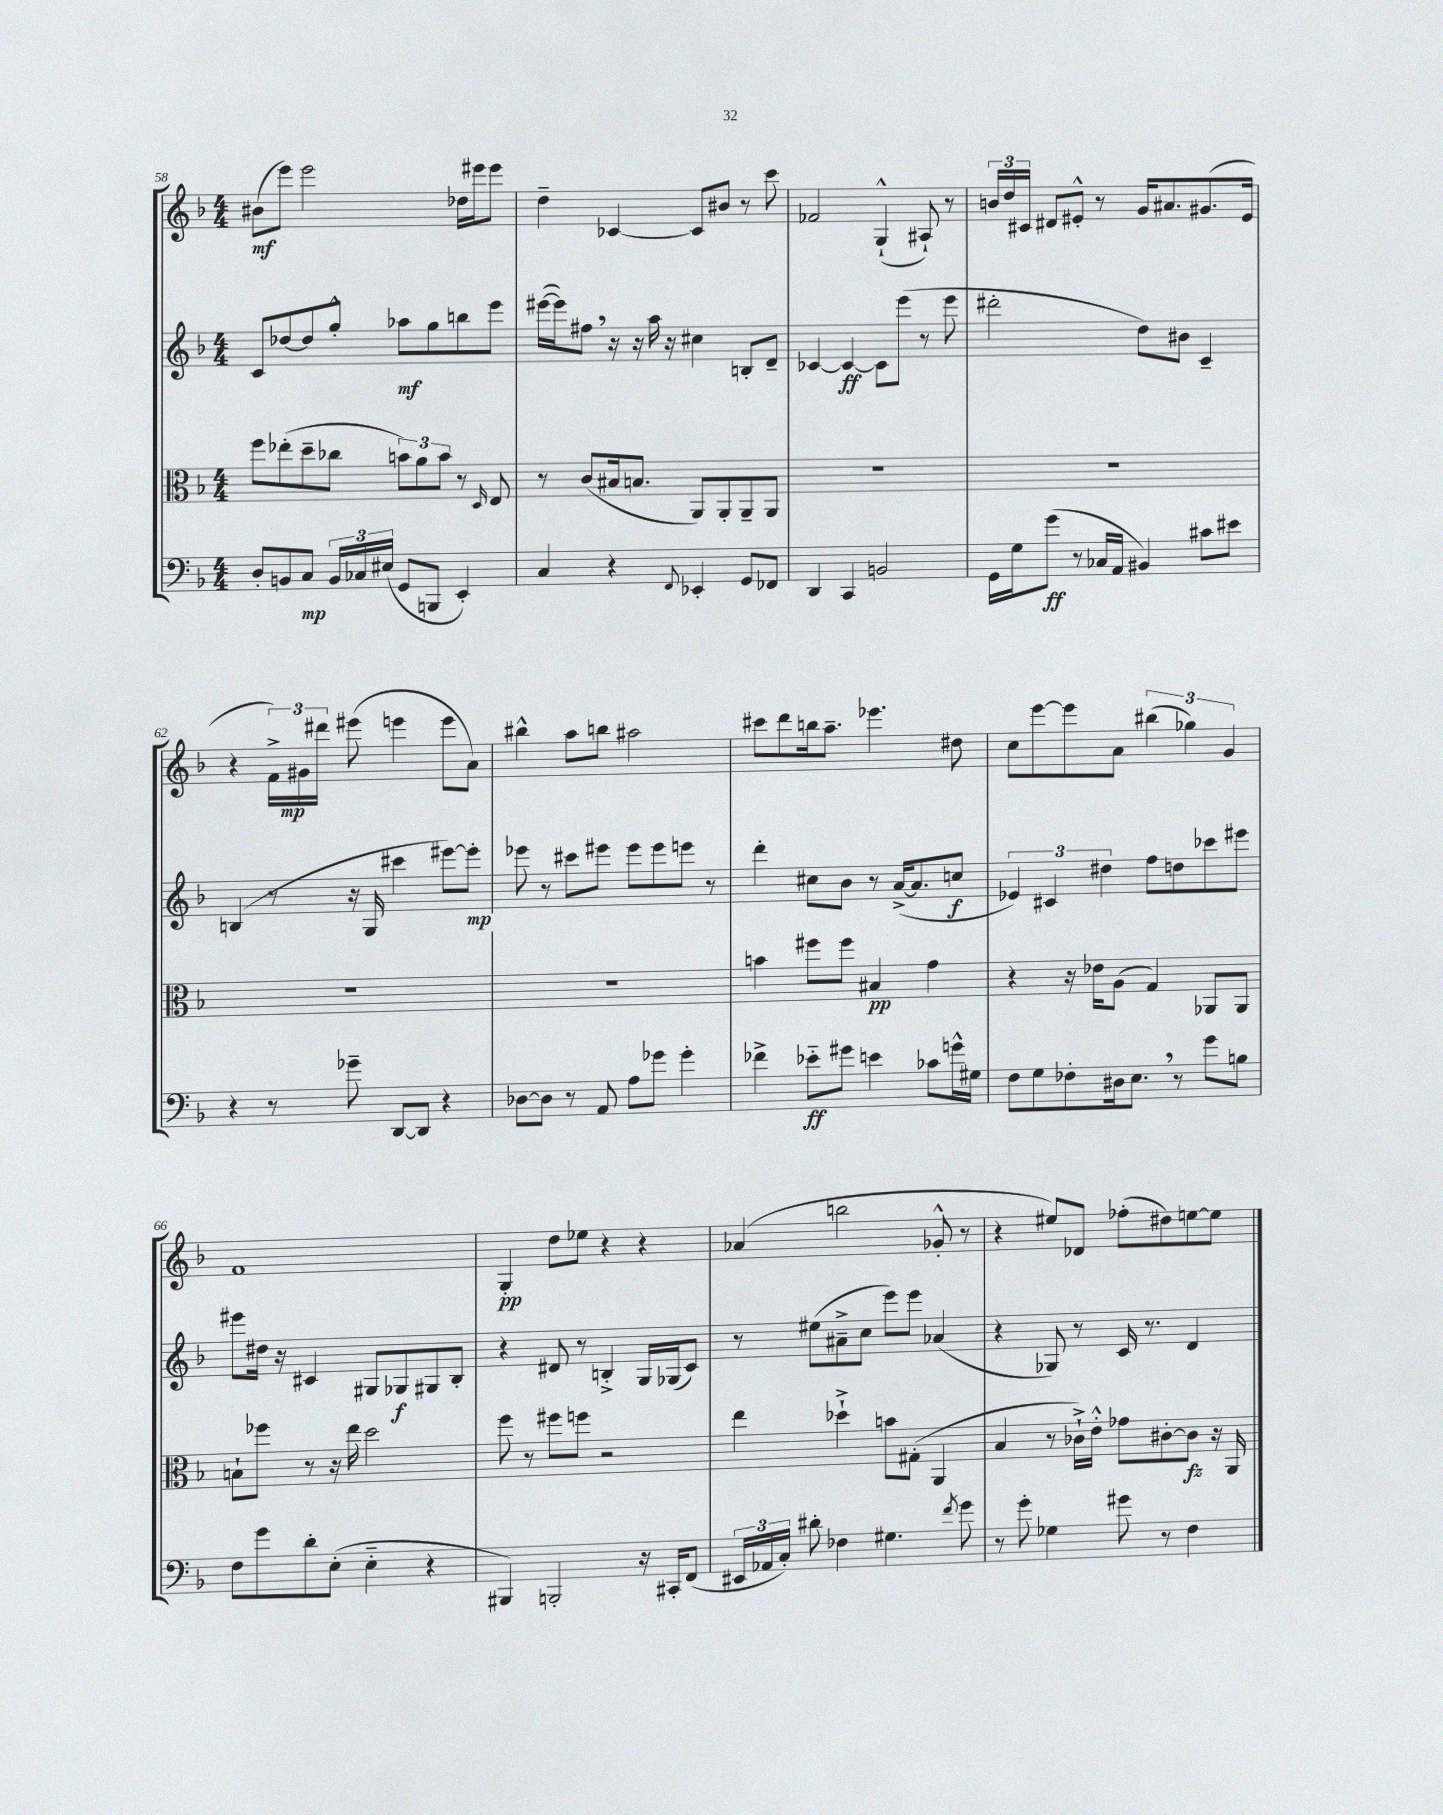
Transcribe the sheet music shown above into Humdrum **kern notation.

**kern	**kern	**kern	**kern
*staff4	*staff3	*staff2	*staff1
*clefF4	*clefC3	*clefG2	*clefG2
*k[b-]	*k[b-]	*k[b-]	*k[b-]
*M4/4	*M4/4	*M4/4	*M4/4
8D'/L	8ff\L	8c/L	(8b#\L
8BB/	(8ee-'\	[8dd-/	8eee\J)
8C/J	8dd~\	8dd-/]	2eee\
24BB/LL	8cc-\J	8gg'^^/J	.
24C-/	.	.	.
(24E#/JJ	.	.	.
8GG/L	12b\L)	8aa-\L	.
.	12a\	.	.
8BBB/J	.	8gg\	.
.	12b\J	.	.
4EE'/)	8r	8bb\	16dd-\LL
.	.	.	16eee#\J
.	16qqD/	.	.
.	8E/	8eee\J	8eee#\J
=	=	=	=
4C/	8r	([16eee#\LL	4dd~\
.	.	16eee#\]J)	.
.	(8c/L	8ff#\J	.
4r	16B#/k	16r	[4c-/
.	8.B/J	16r	.
.	.	16aa\	.
.	.	16r	.
8qqFF/	.	.	.
4EE-'/	8AA/L)	4cc#\	8c-/]L
.	8AA'/	.	8b#/J
8GG/L	8AA~/	8B'/L	8r
8FF-/J	8AA/J	8d~/J	8ccc\
=	=	=	=
4DD/	1r	[4c-/	2f-/
4CC/	.	4c-/_	.
2BB/	.	8c-\]L	(4G`^^/
.	.	(8eee\J	.
.	.	8r	8A#`/)
.	.	8eee\	8r
=	=	=	=
16GG\LL	1r	2ddd#'\	24b/LL
.	.	.	24dd/
16G\J	.	.	.
.	.	.	24c#/JJ
(8g\J	.	.	8d#/L
8r	.	.	8e#'^^/J
16C-/LL	.	.	8r
16AA/JJ	.	.	.
4BB#/)	.	8dd\L)	16g/LK
.	.	.	8.a#/
.	.	8b#\J	.
8c#\L	.	4c~/	(8.g#/
8e#\J	.	.	.
.	.	.	16e#/Jk
=	=	=	=
4r	1r	(4B/	4r
8r	.	8r	24f^\LL)
.	.	.	24g#\
.	.	.	24ddd#\JJ
8g-~\	.	16r	(8eee#\
.	.	16G/	.
[8DD/L	.	4ccc#\	4eee\
8DD/]J	.	.	.
4r	.	[8eee#\L)	8eee\L
.	.	8eee#'\]J	8a\J)
=	=	=	=
[8D-\L	1r	8eee-\	4bb#^^\
8D-\]J	.	8r	.
8r	.	8ccc#\L	8aa\L
8AA/	.	8eee#\J	8bb\J
8A\L	.	8eee#\L	2aa#\
8g-\J	.	8eee#\	.
4g-'\	.	8eee\J	.
.	.	8r	.
=	=	=	=
4f-^\	4b\	4ddd'\	8ccc#\L
.	.	.	8ddd\
8e-'~\L	8ff#\L	8cc#\L	16bb\k
.	.	.	8.aa~\J
8g#\J	8ff#\J	8b-\J	.
4e\	4B#/	8r	4.eee-\
.	.	([16a^/LK	.
.	.	8.a/]	.
8c-\L	4g\	.	.
16g^^\L	.	8cc/J	8dd#\
16G#\JJ	.	.	.
=	=	=	=
8F\L	4r	6e-/)	8cc\L
8G\	.	.	[8eee\
.	.	6c#/	.
8F-'\	16r	.	8eee\]
.	16e-\LK	.	.
.	.	6dd#\	.
16D#\k	(8A\J	.	8a\J
8.E\J	.	.	.
.	4G/)	8ff\L	(6bb#\
8r	.	8dd\	.
.	.	.	6gg-\)
8g\L	8AA-/L	8ccc-\	.
.	.	.	6g/
8B\J	8AA-/J	8eee#\J	.
=	=	=	=
8F\L	8B`\L	8eee#\L	1f
8g\	8ff-\J	16dd#\Jk	.
.	.	16r	.
8d'\	8r	4c#/	.
(8E'\J	16r	.	.
.	16ee\	.	.
4E'~\	2dd\	8G#/L	.
.	.	8G-/	.
4r	.	8G#/	.
.	.	8B-'/J	.
=	=	=	=
4BBB#/)	8ff\	4r	4G'/
.	8r	.	.
2BBB'/	8ff#\L	8d#/	8dd\L
.	8ff\J	8r	8ee-\J
.	2r	4B'^/	4r
16r	.	16G/LL	4r
16CC#'/LK	.	(16G-/J	.
(8FF/J	.	8c/J)	.
=	=	=	=
24EE#/LL	4ee\	8r	(4a-/
24AA-/	.	.	.
24C'/JJ)	.	.	.
8d#'\	.	(8ee#\L	.
4F-\	4dd-`^\	8a#~^\	2bb\
.	.	8cc\J	.
4.G#\	8b\L	8eee\L)	.
.	(8G#'\J	8eee\J	.
.	4AA/	(4a-/	8g-'^^/
8qf/	.	.	.
8g\	.	.	8r
=	=	=	=
8r	4B-/	4r	4r
8g'\	.	.	.
4G-\	8r	8G-/)	8ee#/L)
.	16c-`^\LL)	8r	8d-/J
.	16e'^^\JJ	.	.
8g#\	8g-\L	16c/	(8ff-'\L
.	.	8.r	.
8r	[8c#'\	.	8dd#\)
4F\	8c#\]J	4d/	[8ee\
.	16r	.	8ee\]J
.	16AA/	.	.
==	==	==	==
*-	*-	*-	*-
